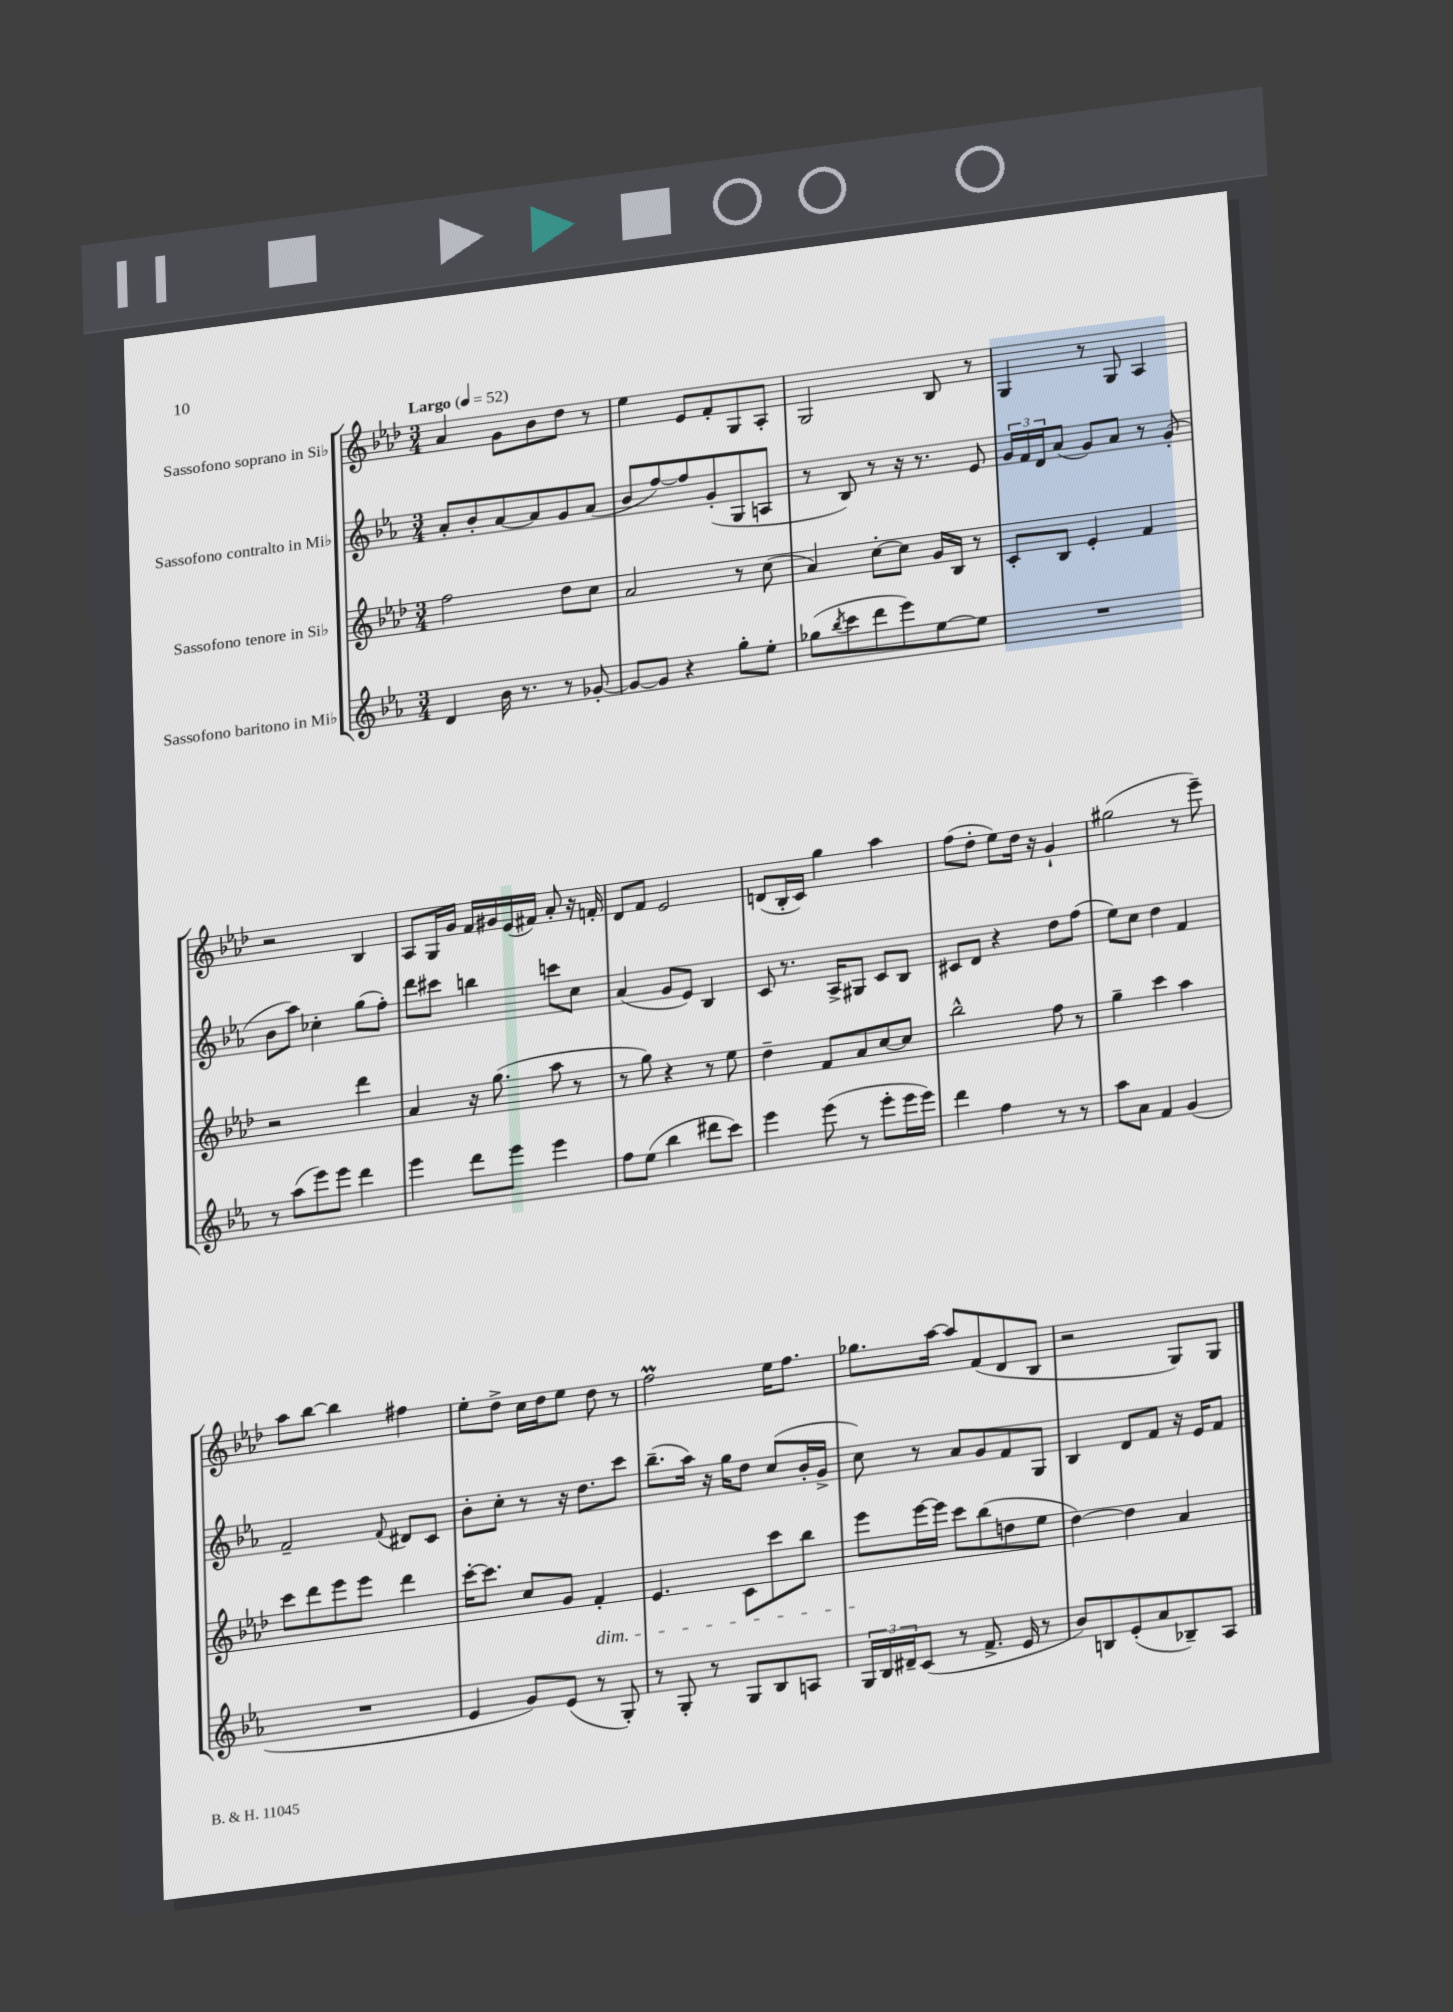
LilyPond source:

<<
\new StaffGroup <<
\new Staff = "s0" \with { instrumentName = "Sassofono soprano in Sib" } {
    \clef treble \key aes \major \numericTimeSignature \time 3/4 \tempo "Largo" 4 = 52
    aes'4 g'8 bes'8 des''8 r8 |
    ees''4 ees'8 f'8-. g8 aes8-. |
    g2 bes8 r8 |
    g4 r8 g8 aes4 |
    r2 bes4 |
    aes8 g16 g'16 f'16 gis'16 ees'16( fis'16) aes'8-. r16 f'16-. |
    des'8 f'8 ees'2 |
    d'8( bes16-. c'16) g''4 aes''4 |
    f''8( des''8-. ees''8) des''16 r16 g'4-! |
    gis''2( r8 ees'''8--) |
    aes''8 bes''8~ bes''4 fis''4 |
    ees''8-. des''8-> c''16 des''16 ees''8 des''8 r8 |
    f''2\prall ees''16 f''8. |
    ges''8. aes''16~ aes''8 f'8( des'8 bes8 |
    r2 g8) g8 \bar "|." |
}
\new Staff = "s1" \with { instrumentName = "Sassofono contralto in Mib" } {
    \clef treble \key ees \major \numericTimeSignature \time 3/4
    aes'8-. bes'8-. aes'8~ aes'8 g'8 aes'8( |
    bes'8 f''8~) f''8 g'8-.( g8 a8 |
    r8 bes8) r8 r16 r8. ees'8 |
    \tuplet 3/2 { g'16 f'16 d'16 } aes'8( g'8) aes'8 r8 g'8-.( |
    bes'8 aes''8) ces''4-. g''8( f''8-.) |
    d'''8 cis'''8 b''4 c'''8 c''8 |
    aes'4( g'8 ees'8) bes4 |
    c'8 r8. aes16-> gis8 c'8 bes8 |
    cis'8 d'8 r4 d''8 f''8( |
    ees''8) c''8 d''4 f'4 |
    f'2-- \appoggiatura { f'8 } dis'8 c'8 |
    bes'8-. c''8-. r8 r16 d''8. c'''8 |
    bes''8.--( aes''16) r16 g''16 d''8 c''8( bes'16-. g'16-> |
    c''8) r8 aes'8 g'8 f'8 g8 |
    bes4 d'8 f'8 r16 ees'16 f'8 \bar "|." |
}
\new Staff = "s2" \with { instrumentName = "Sassofono tenore in Sib" } {
    \clef treble \key aes \major \numericTimeSignature \time 3/4
    f''2 des''8 c''8 |
    aes'2 r8 c''8( |
    aes'4) c''8~-. c''8 g'16 bes16 r8 |
    c'8-. bes8 ees'4-. f'4 |
    r2 des'''4 |
    aes'4 r16 g''8.( aes''8 r8 |
    r8 g''8) r4 r8 ees''8 |
    des''4-- f'8 aes'8 c''8~ c''8 |
    bes''2-^ f''8 r8 |
    g''4-- c'''4 aes''4 |
    c'''8 des'''8 ees'''8 ees'''8 des'''4 |
    c'''16~-. c'''8. c''8 g'8 f'4-.\dim |
    ees'4. c'8 c'''8 bes''8 |
    ees'''8\! ees'''16~ ees'''16 c'''8 bes''8( d''8 ees''8 |
    des''4~) des''4 aes'4 \bar "|." |
}
\new Staff = "s3" \with { instrumentName = "Sassofono baritono in Mib" } {
    \clef treble \key ees \major \numericTimeSignature \time 3/4
    d'4 bes'16 r8. r8 ges'8~-. |
    ges'8~ ges'8 r4 g''8-. ees''8-. |
    ges''8( \acciaccatura { bes''8 } c'''8 d'''8 ees'''8) ees''8~ ees''8 |
    R2. |
    r8 aes''8( ees'''8) ees'''8 d'''4 |
    ees'''4 d'''8 ees'''8 ees'''4 |
    f''8 ees''8( bes''4 dis'''8 c'''8) |
    ees'''4 ees'''8( r8 ees'''8-. ees'''16 ees'''16) |
    d'''4 f''4 r8 r8 |
    aes''8 aes'8 f'4 g'4( |
    R2. |
    ees'4 g'8) ees'8( r8 g8-.) |
    r8 g8-. r8 g8 bes8 a8 |
    \tuplet 3/2 { g16 bes16 dis'16-- } c'8( r8 f'8.-> ees'16 r8 |
    bes'8) b8 ees'8-.( aes'8 bes8--) aes8 \bar "|." |
}
>>
>>
\layout { \context { \Score \remove "Bar_number_engraver" } }
